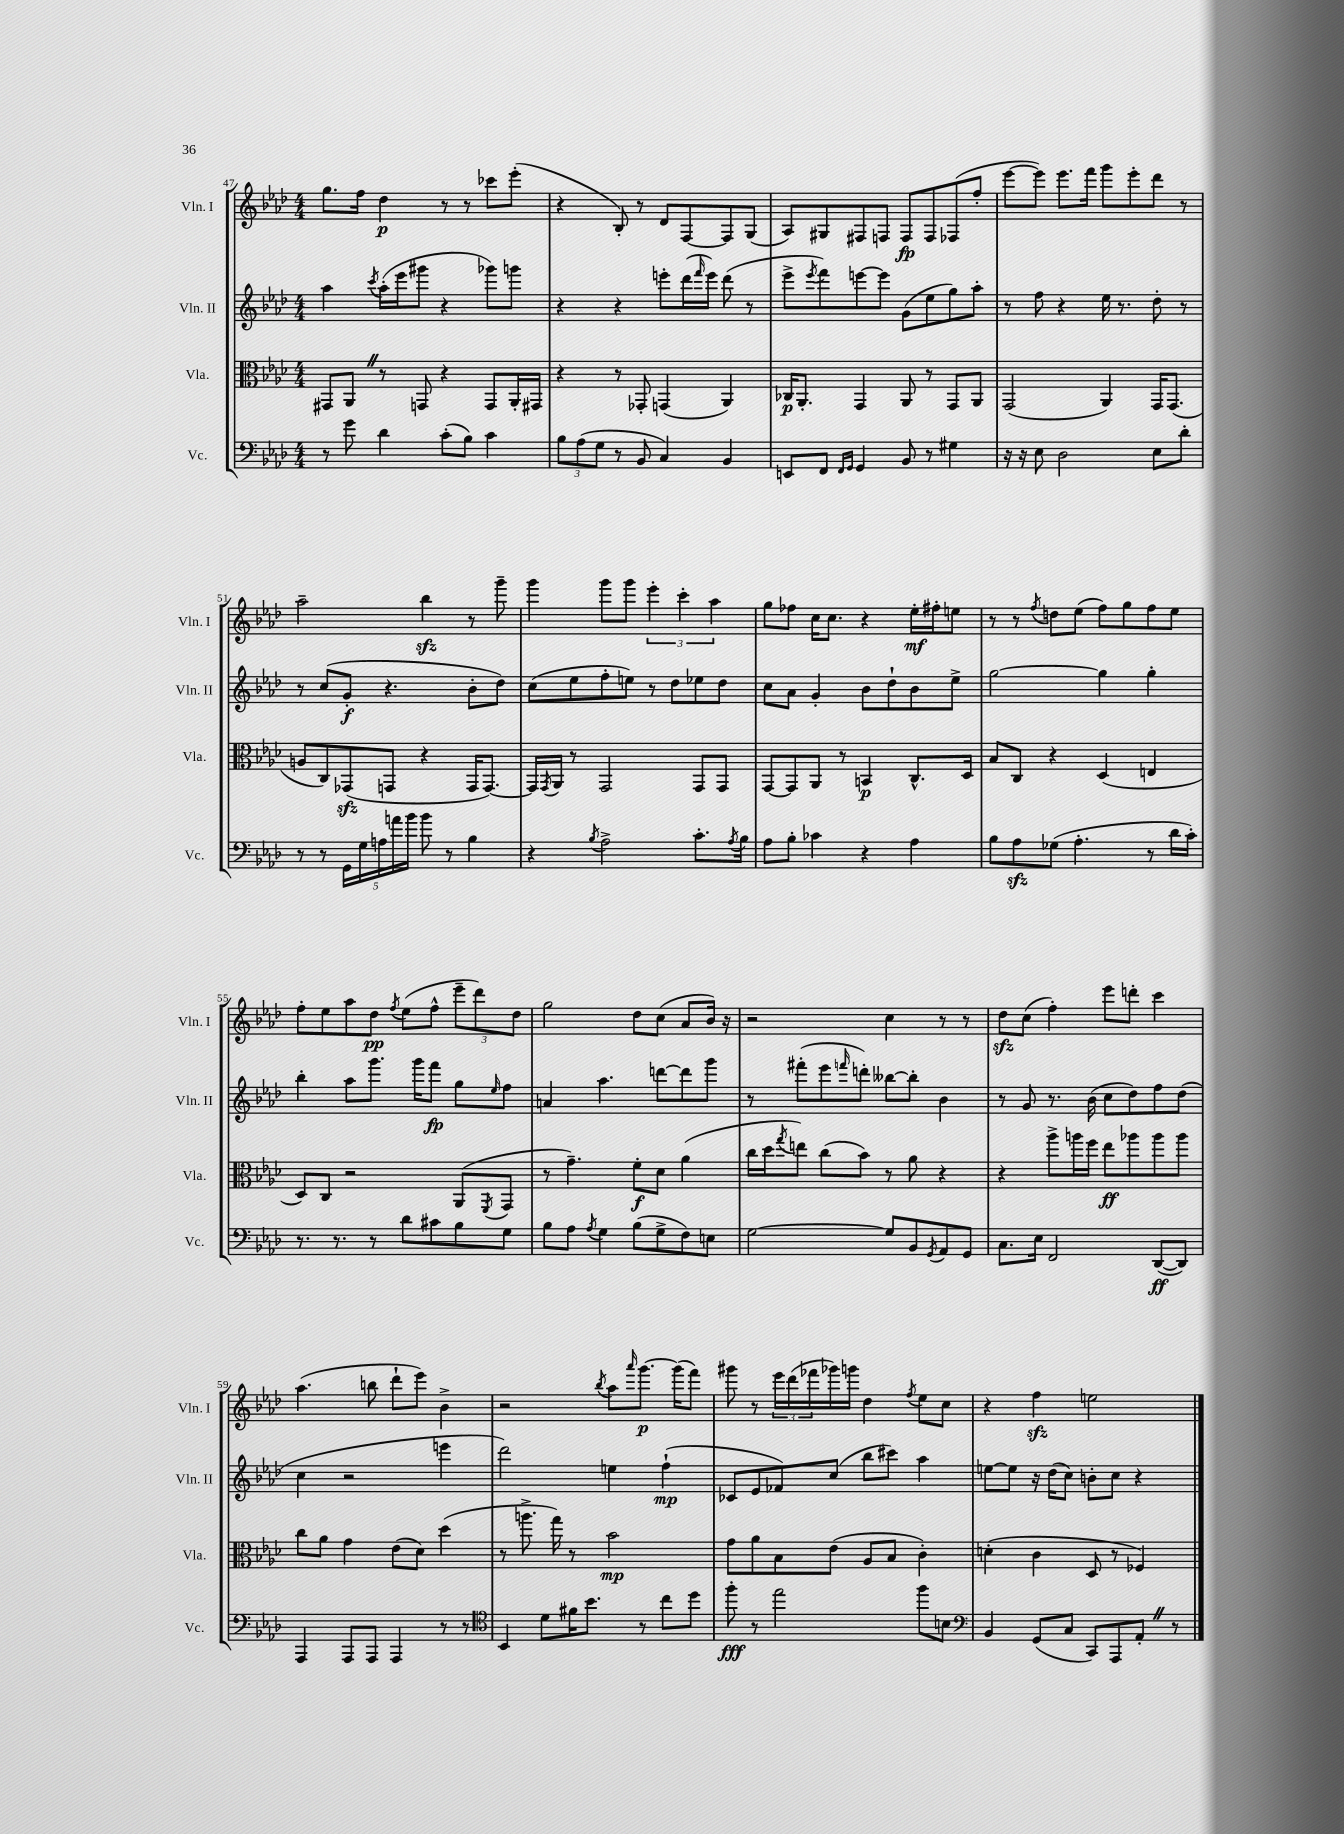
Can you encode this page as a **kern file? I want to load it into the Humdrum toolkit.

**kern	**dynam	**kern	**dynam	**kern	**dynam	**kern	**dynam
*part4	*part4	*part3	*part3	*part2	*part2	*part1	*part1
*staff4	*staff4	*staff3	*staff3	*staff2	*staff2	*staff1	*staff1
*I"Vc.	*	*I"Vla.	*	*I"Vln. II	*	*I"Vln. I	*
*I'Vc.	*	*I'Vla.	*	*I'Vln. II	*	*I'Vln. I	*
*clefF4	*	*clefC3	*	*clefG2	*	*clefG2	*
*k[b-e-a-d-]	*	*k[b-e-a-d-]	*	*k[b-e-a-d-]	*	*k[b-e-a-d-]	*
*M4/4	*	*M4/4	*	*M4/4	*	*M4/4	*
=47	=47	=47	=47	=47	=47	=47	=47
8r	.	8GG#X/L	.	4aa-\	.	8.gg\L	.
8g\	.	8AA-Z/J	.	.	.	.	.
.	.	.	.	.	.	16ff\Jk	.
.	.	.	.	8qccc/	.	.	.
4d-\	.	8r	.	(16aa-'\LL	.	4dd-\	p
.	.	.	.	16eee-\J	.	.	.
.	.	8GGn/	.	8ggg#X\J	.	.	.
(8c'\L	.	4r	.	4r	.	8r	.
8B-\J)	.	.	.	.	.	8r	.
4c\	.	8GG/L	.	8ggg-X\L)	.	8ccc-X\L	.
.	.	16AA-'/L	.	8gggn\J	.	(8eee-'\J	.
.	.	16GG#X/JJ	.	.	.	.	.
=48	=48	=48	=48	=48	=48	=48	=48
12B-\L	.	4r	.	4r	.	4r	.
(12A-\	.	.	.	.	.	.	.
12G\J	.	.	.	.	.	.	.
8r	.	8r	.	4r	.	8B-'/)	.
8BB-/	.	8GG-X'/	.	.	.	8r	.
4C/)	.	(4GGn/	.	8eeen'\L	.	8d-/L	.
.	.	.	.	(16ddd-\L	.	[8F/	.
.	.	.	.	16qqfff/	.	.	.
.	.	.	.	16eee\JJ)	.	.	.
4BB-/	.	4AA-/)	.	(8ddd-\	.	8F/]	.
.	.	.	.	8r	.	(8G/J	.
=49	=49	=49	=49	=49	=49	=49	=49
8EEn/L	.	16C-X/KL	p	8eee-^\L	.	8A-/L)	.
.	.	8.AA-'/J	.	.	.	.	.
.	.	.	.	8qeee-/	.	.	.
8FF/J	.	.	.	8fff\)	.	8G#X/	.
16qqFF/LL	.	.	.	.	.	.	.
16qqGG/JJ	.	.	.	.	.	.	.
4GG/	.	4GG/	.	[8eeen\	.	8F#X/	.
.	.	.	.	8eee\J]	.	8Fn/J	.
8BB-/	.	8AA-/	.	(8g\L	.	8F/L	fp
8r	.	8r	.	8ee-\	.	8F/	.
4G#X\	.	8GG/L	.	8gg\)	.	(8F-X/	.
.	.	8AA-/J	.	8aa-'\J	.	8ff'/J	.
=50	=50	=50	=50	=50	=50	=50	=50
16r	.	(2GG/	.	8r	.	[8eee-\L	.
16r	.	.	.	.	.	.	.
8E-\	.	.	.	8ff\	.	8eee-\J])	.
2D-\	.	.	.	4r	.	8.eee-\L	.
.	.	.	.	.	.	16fff\Jk	.
.	.	4AA-/)	.	16ee-\	.	8ggg\L	.
.	.	.	.	8.r	.	.	.
.	.	.	.	.	.	8eee-'\	.
8E-\L	.	16GG/KL	.	8dd-'\	.	8ddd-\J	.
.	.	(8.GG/J	.	.	.	.	.
8d-'\J	.	.	.	8r	.	8r	.
!!LO:LB:g=z
=51	=51	=51	=51	=51	=51	=51	=51
8r	.	8An/L	.	8r	.	2aa-~\	.
8r	.	8C/)	.	(8cc/L	.	.	.
20GG\LL	.	(8GG-Xzz/	.	8g'/J	f	.	.
20G\	.	.	.	.	.	.	.
20An\	.	.	.	.	.	.	.
.	.	8GGn/J	.	4.r	.	.	.
20an\	.	.	.	.	.	.	.
20b-\JJ	.	.	.	.	.	.	.
8b-\	.	4r	.	.	.	4bb-zz\	.
8r	.	.	.	.	.	.	.
4B-\	.	16GG/KL	.	8b-'\L	.	8r	.
.	.	[8.GG/J)	.	.	.	.	.
.	.	.	.	8dd-\J)	.	8ggg~\	.
=52	=52	=52	=52	=52	=52	=52	=52
4r	.	16GG/LL]	.	(8cc\L	.	4ggg\	.
.	.	8qGG/	.	.	.	.	.
.	.	16AA-/JJ	.	.	.	.	.
.	.	8r	.	8ee-\	.	.	.
8qB-/	.	.	.	.	.	.	.
2A-^\	.	2GG/	.	8ff'\	.	8ggg\L	.
.	.	.	.	8een\J)	.	8ggg\J	.
.	.	.	.	8r	.	6eee-'\	.
.	.	.	.	8dd-\L	.	.	.
.	.	.	.	.	.	6ccc'\	.
8.c'\L	.	8GG/L	.	8ee-X\	.	.	.
.	.	.	.	.	.	6aa-\	.
.	.	8GG/J	.	8dd-\J	.	.	.
8qA-/	.	.	.	.	.	.	.
16B-\Jk	.	.	.	.	.	.	.
=53	=53	=53	=53	=53	=53	=53	=53
8A-\L	.	[8GG/L	.	8cc\L	.	8gg\L	.
8B-'\J	.	8GG/]	.	8a-\J	.	8ff-X\J	.
4c-X\	.	8AA-/J	.	4g'/	.	16cc\KL	.
.	.	.	.	.	.	8.cc\J	.
.	.	8r	.	.	.	.	.
4r	.	4BBn/	p	8b-\L	.	4r	.
.	.	.	.	8dd-`\	.	.	.
4A-\	.	8.C^^/L	.	8b-\	.	16ee-'\LL	mf
.	.	.	.	.	.	16ff#X'\J	.
.	.	.	.	8ee-^\J	.	8een\J	.
.	.	16D-/Jk	.	.	.	.	.
=54	=54	=54	=54	=54	=54	=54	=54
8B-\L	.	8B-/L	.	[2gg\	.	8r	.
8A-zz\	.	8C/J	.	.	.	8r	.
.	.	.	.	.	.	8qff/	.
(8G-X\J	.	4r	.	.	.	8ddn\L	.
4.A-'\	.	.	.	.	.	(8ee-\J	.
.	.	(4D-/	.	4gg\]	.	8ff\L)	.
.	.	.	.	.	.	8gg\	.
8r	.	4En/	.	4gg'\	.	8ff\	.
16d-\LL	.	.	.	.	.	8ee-\J	.
16c'\JJ)	.	.	.	.	.	.	.
!!LO:LB:g=z
=55	=55	=55	=55	=55	=55	=55	=55
8.r	.	8D-/L)	.	4bb-'\	.	8ff'\L	.
.	.	8C/J	.	.	.	8ee-\	.
8.r	.	.	.	.	.	.	.
.	.	2r	.	8aa-\L	.	8aa-\	.
8r	.	.	.	8.ggg\J	.	8dd-\J	pp
.	.	.	.	.	.	8qff/	.
8d-\L	.	.	.	.	.	(8ee-\L	.
.	.	.	.	16ggg\KL	.	.	.
8c#X\	.	.	.	8fff\J	fp	8ff^^\J	.
8B-\	.	(8AA-/L	.	8gg\L	.	12eee-~\L	.
.	.	.	.	.	.	12ddd-\)	.
.	.	8qFF/	.	16qqee-/	.	.	.
8G\J	.	8GG/J	.	8ff\J	.	.	.
.	.	.	.	.	.	12dd-\J	.
=56	=56	=56	=56	=56	=56	=56	=56
8B-\L	.	8r	.	4an/	.	2gg\	.
8A-\J	.	4.g~\)	.	.	.	.	.
8qA-/	.	.	.	.	.	.	.
4G\	.	.	.	4.aa-\	.	.	.
(8B-\L	.	8f'\L	f	.	.	8dd-\L	.
8G^\	.	8d-\J	.	[8dddn\L	.	(8cc\J	.
8F\)	.	(4a-\	.	8ddd\]	.	8a-/L	.
8En\J	.	.	.	8ggg\J	.	16b-/Jk)	.
.	.	.	.	.	.	16r	.
=57	=57	=57	=57	=57	=57	=57	=57
[2G\	.	16cc\LL	.	8r	.	2r	.
.	.	16dd-\J	.	.	.	.	.
.	.	8qgg/	.	.	.	.	.
.	.	8een\J)	.	(8fff#X'\L	.	.	.
.	.	(8cc\L	.	8eee-\	.	.	.
.	.	.	.	16qqfffn/	.	.	.
.	.	8b-\J)	.	8dddn'\J)	.	.	.
8G/L]	.	8r	.	[8bb--X\L	.	4cc\	.
8BB-/	.	8a-\	.	8bb--'\J]	.	.	.
8qGG/	.	.	.	.	.	.	.
8AA-/	.	4r	.	4b-\	.	8r	.
8GG/J	.	.	.	.	.	8r	.
=58	=58	=58	=58	=58	=58	=58	=58
8.C\L	.	4r	.	8r	.	8dd-zz\L	.
.	.	.	.	8g/	.	(8cc\J	.
16E-\Jk	.	.	.	.	.	.	.
2FF/	.	8aa-^\L	.	8.r	.	4ff'\)	.
.	.	16aan\L	.	.	.	.	.
.	.	16ff\JJ	.	(16b-\	.	.	.
.	.	8ee-\L	ff	8cc\L	.	8eee-\L	.
.	.	8aa-X\	.	8dd-\)	.	8dddn'\J	.
([8DD-/L	ff	8aa-\	.	8ff\	.	4ccc\	.
8DD-/J])	.	8aa-\J	.	(8dd-\J	.	.	.
!!LO:LB:g=z
=59	=59	=59	=59	=59	=59	=59	=59
4AAA-/	.	8cc\L	.	4cc\	.	(4.aa-\	.
.	.	8a-\J	.	.	.	.	.
8AAA-/L	.	4g\	.	2r	.	.	.
8AAA-/J	.	.	.	.	.	8bbn\	.
4AAA-/	.	(8e-\L	.	.	.	8ddd-`\L	.
.	.	8d-\J)	.	.	.	8eee-\J)	.
8r	.	(4dd-\	.	4eeen\	.	4b-^\	.
8r	.	.	.	.	.	.	.
=60	=60	=60	=60	=60	=60	=60	=60
*clefC4	*	*	*	*	*	*	*
4BB-/	.	8r	.	2ddd-\)	.	2r	.
.	.	8.aan^\	.	.	.	.	.
8d-\L	.	.	.	.	.	.	.
.	.	16gg\)	.	.	.	.	.
16f#X\K	.	8r	.	.	.	.	.
8.b-\J	.	.	.	.	.	.	.
.	.	.	.	.	.	8qbb-/	.
.	.	2b-\	mp	4een\	.	8aa-\L	.
.	.	.	.	.	.	16qqaaa-/	.
8r	.	.	.	.	.	[8.ggg\J	p
8cc\L	.	.	.	(4ff`\	mp	.	.
.	.	.	.	.	.	(16ggg\KL]	.
8dd-\J	.	.	.	.	.	8fff\J)	.
=61	=61	=61	=61	=61	=61	=61	=61
8ff'\	fff	8g\L	.	8c-X/L	.	8ggg#X\	.
8r	.	8a-\	.	8e-/	.	8r	.
2ee-\	.	8B-\	.	8f-X/)	.	24eee-\LL	.
.	.	.	.	.	.	(24ddd-\	.
.	.	.	.	.	.	24fff-X\	.
.	.	(8e-\J	.	(8cc/J	.	16ggg-X\)	.
.	.	.	.	.	.	16gggn\JJ	.
.	.	8A-/L	.	8bb-\L	.	4dd-\	.
.	.	8B-/J	.	8ccc#X\J)	.	.	.
.	.	.	.	.	.	8qff/	.
8ff\L	.	4c'\)	.	4aa-\	.	8ee-\L	.
8Bn\J	.	.	.	.	.	8cc\J	.
=62	=62	=62	=62	=62	=62	=62	=62
*clefF4	*	*	*	*	*	*	*
4BB-/	.	(4dn'\	.	[8een\L	.	4r	.
.	.	.	.	8ee\J]	.	.	.
(8GG/L	.	4c\	.	16r	.	4ffzz\	.
.	.	.	.	(16dd-\KL	.	.	.
8C/J	.	.	.	8cc\J)	.	.	.
8CC/L)	.	8D-/	.	8bn'\L	.	2een\	.
8AAA-/	.	8r	.	8cc\J	.	.	.
8AA-'Z/J	.	4F-X/)	.	4r	.	.	.
8r	.	.	.	.	.	.	.
==	==	==	==	==	==	==	==
*-	*-	*-	*-	*-	*-	*-	*-
